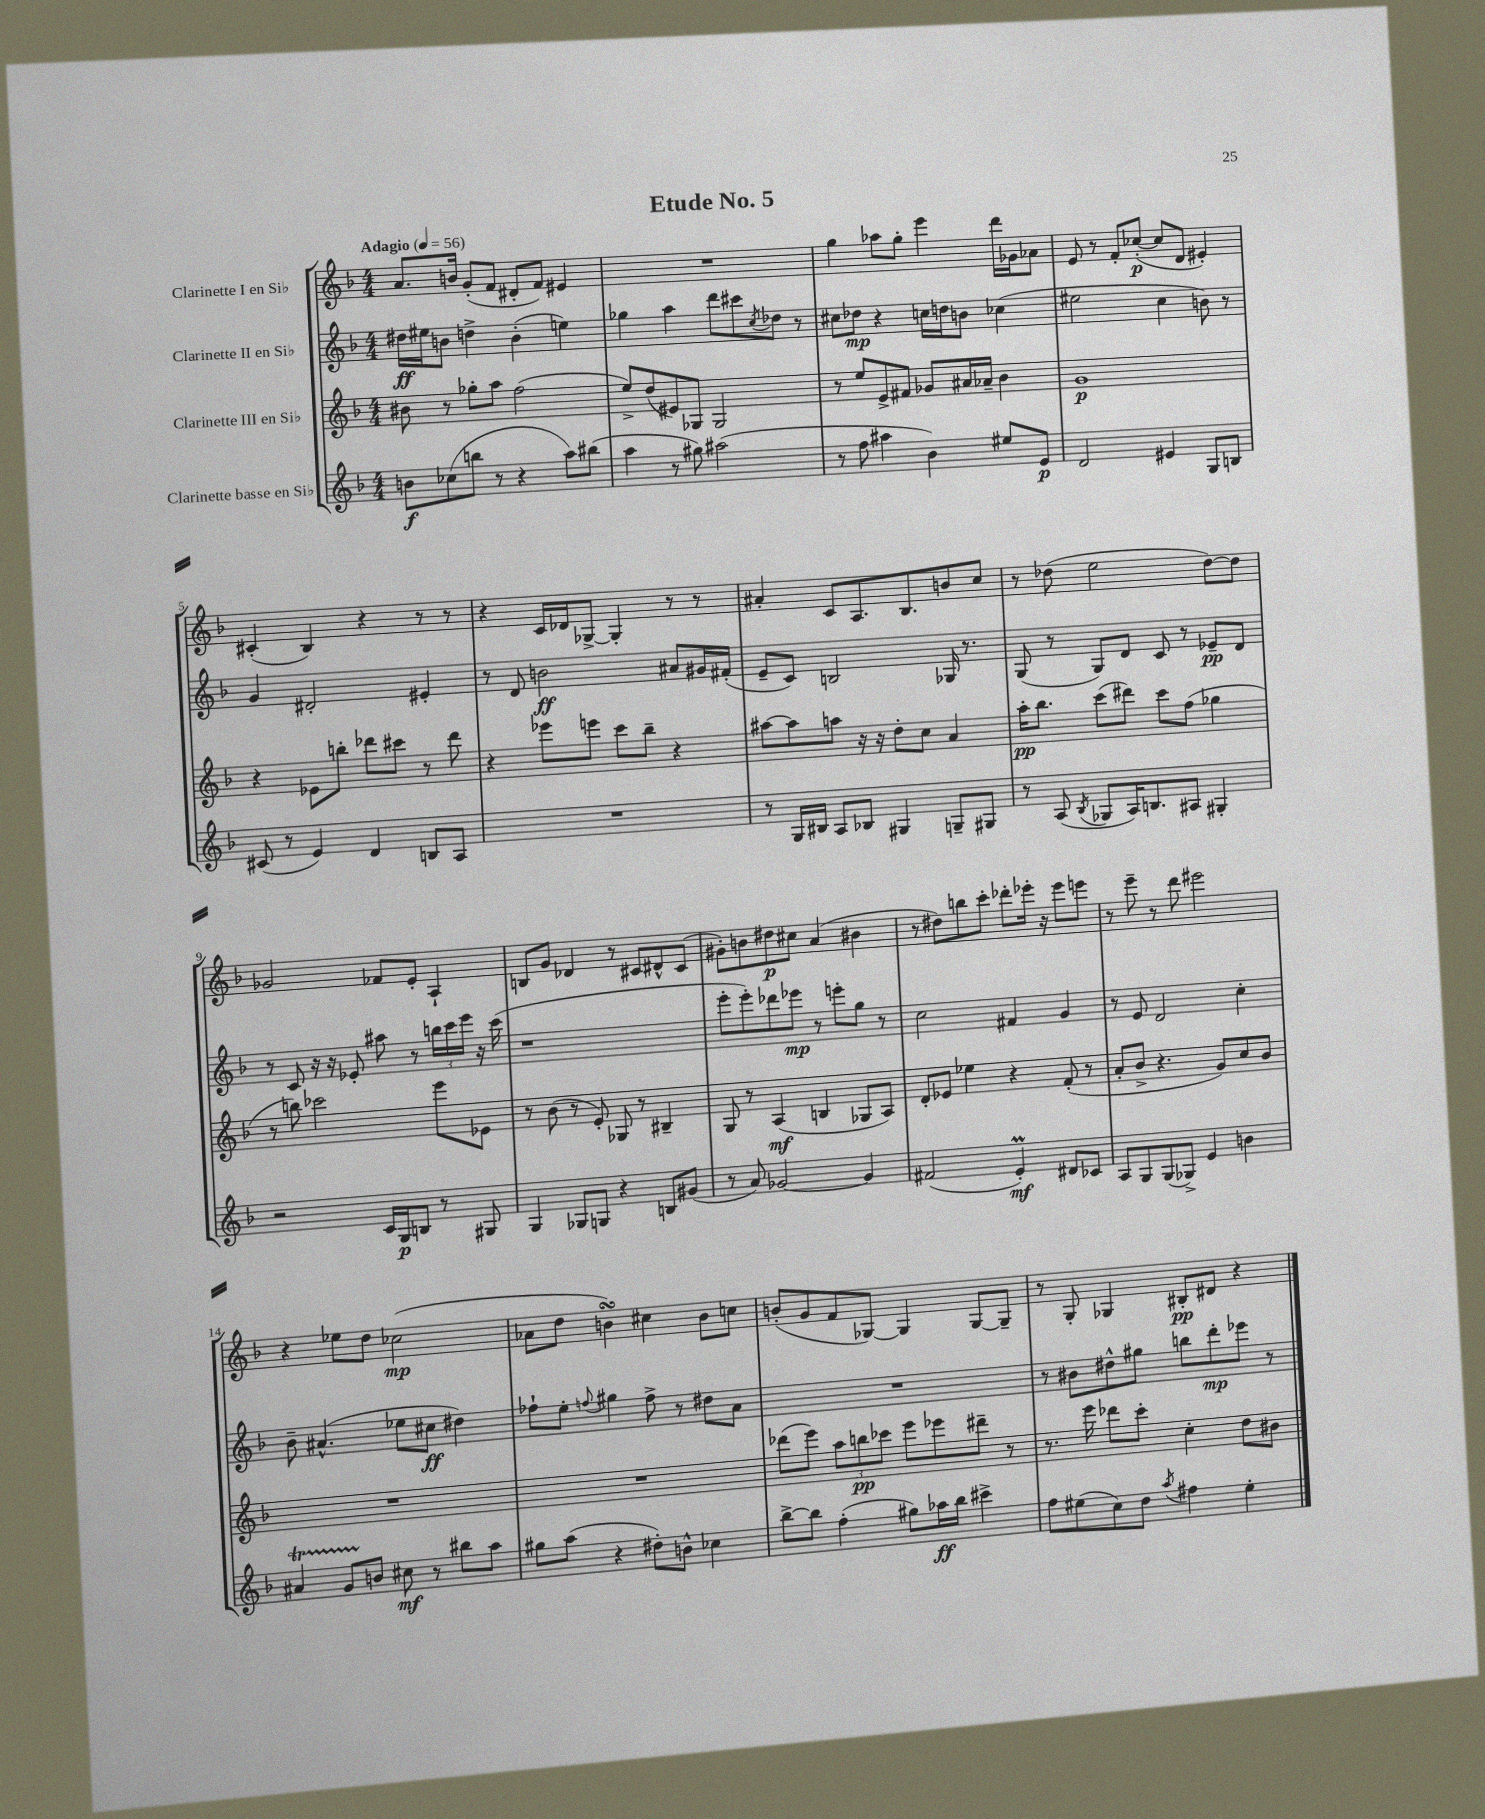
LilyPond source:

\header { title = "Etude No. 5" }
<<
\new StaffGroup <<
\new Staff = "s0" \with { instrumentName = "Clarinette I en Sib" } {
    \clef treble \key f \major \numericTimeSignature \time 4/4 \tempo "Adagio" 4 = 56
    a'8. b'16 g'8-.( f'8 dis'8-. f'8) eis'4 |
    R1 |
    g''4 aes''8 g''8-. e'''4 d'''16 ges'16 aes'8 |
    e'8 r8 f'8-. ces''8~-.\p( ces''8 d'8 eis'4-.) |
    cis'4-.( bes4) r4 r8 r8 |
    r4 c'16 des'16 ges8~-> ges4-. r8 r8 |
    ais'4-. c'8 a8. bes8. b'8 c''8 |
    r8 des''8( e''2 des''8~) des''8 |
    ges'2 fes'8 e'8-. a4-! |
    b8 g'8 des'4 r8 cis'8 dis'8-^ cis'8( |
    gis'8-.) b'8 dis''8\p cis''8 a'4( bis'4 |
    r8 dis''8) b''8 c'''8-. des'''8-. ees'''16-. r16 ees'''8 e'''8 |
    r8 e'''8-- r8 d'''8 eis'''2 |
    r4 ees''8 d''8 ces''2\mp( |
    aes'8 d''8 b'4\turn) cis''4 b'8 c''8 |
    b'8-.( g'8 f'8 ges8~) ges4 ges8~ ges8-- |
    r8 g8-. ges4 bis8-.\pp dis'8 r4 \bar "|." |
}
\new Staff = "s1" \with { instrumentName = "Clarinette II en Sib" } {
    \clef treble \key f \major \numericTimeSignature \time 4/4
    dis''16\ff eis''16 b'8 d''4-> b'4-.( e''4) |
    ges''4 a''4 d'''8 cis'''8 \acciaccatura { c''8 } des''8 r8 |
    cis''8 des''8\mp r4 c''16 d''16 b'8 ces''4( |
    eis''2 c''4 b'8) r8 |
    g'4 dis'2-. eis'4-. |
    r8 d'8 b'2\ff ais'8 gis'16 fis'16-.( |
    e'8-- c'8) b2 ges16 r8. |
    g8( r8 g8) d'8 c'8 r8 ees'8--\pp d'8 |
    r8 c'8 r16 r16 ees'8-. ais''8 r8 \tuplet 3/2 { b''16 c'''16 e'''16 } r16 c'''16( |
    r1 |
    e'''8-. e'''8-.) des'''8 ees'''8\mp r8 e'''8-. g''8 r8 |
    c''2 fis'4 g'4 |
    r8 e'8 d'2 c''4-. |
    bes'8-- ais'4.-^( ees''8 cis''8\ff dis''4) |
    fes''8-! e''8-. \appoggiatura { f''8 } gis''4 f''8-> r8 dis''8 a'8 |
    R1 |
    r8 bis'8 dis''8-^ gis''8 b''8 d'''8-.\mp ees'''8 r8 \bar "|." |
}
\new Staff = "s2" \with { instrumentName = "Clarinette III en Sib" } {
    \clef treble \key f \major \numericTimeSignature \time 4/4
    bis'8 r8 ges''8-. a''8 f''2( |
    e''8->) d''8( eis'8) ges8 ges2 |
    r8 e''8 e'8-> fis'8 ges'8 ais'16 aes'16-- bes'4 |
    g'1\p |
    r4 ees'8 b''8-. des'''8 cis'''8 r8 des'''8 |
    r4 ees'''8 e'''8 c'''8 bes''8-- r4 |
    ais''8~ ais''8 a''8 r16 r16 d''8-. c''8 a'4 |
    a''16-.\pp bes''8. c'''8( dis'''8) c'''8 f''8( ges''4 |
    r8 b''8) ces'''2 e'''8 ees'8 |
    r8 bes'8( r8 e'8-.) ges8 r8 bis4-- |
    g8 r8 a4\mf( b4 ges8 a8) |
    d'8-. ees'8 ees''4 r4 f'8-.( r8 |
    a'8-. bes'8-> r4. g'8) c''8 bes'8 |
    R1 |
    R1 |
    des'''8( e'''8) \tuplet 3/2 { a''8 b''8\pp ces'''8 } e'''8 ees'''8 dis'''8-- r8 |
    r8. e'''16 des'''8 c'''8-. c''4-. d''8 bis'8 \bar "|." |
}
\new Staff = "s3" \with { instrumentName = "Clarinette basse en Sib" } {
    \clef treble \key f \major \numericTimeSignature \time 4/4
    b'8\f ces''8( b''8 r8 r4 a''8) bis''8( |
    a''4 r8 gis''8) ais''2( |
    r8 f''8 ais''4 bes'4) eis''8 e'8\p |
    d'2 eis'4 g8 b8 |
    cis'8( r8 e'4) d'4 b8 a8 |
    R1 |
    r8 g16 bis16 a8 bes8 gis4 g8-- gis8 |
    r8 a8( \acciaccatura { bes8 } ges8 a16) b8. ais8 gis4-. |
    r2 c'16 g16\p b8 r8 gis8 |
    g4 ges8 g8 r4 b8 gis'8( |
    r8 a'8) ges'2~ ges'4 |
    fis'2( e'4-.\prall\mf) dis'8 ces'8 |
    a8 g8 g8( ges8->) e'4 b'4 |
    ais'4\startTrillSpan g'8 b'8\stopTrillSpan cis''8\mf r8 bis''8 a''8 |
    gis''8 a''8( r4 dis''8-.) b'8-^ ces''4 |
    bes''8~-> bes''8 f''4-.( gis''8) aes''16\ff bes''16 cis'''4-> |
    f''8 eis''8( c''8) d''8 \acciaccatura { a''8 } fis''4 eis''4-. \bar "|." |
}
>>
>>
